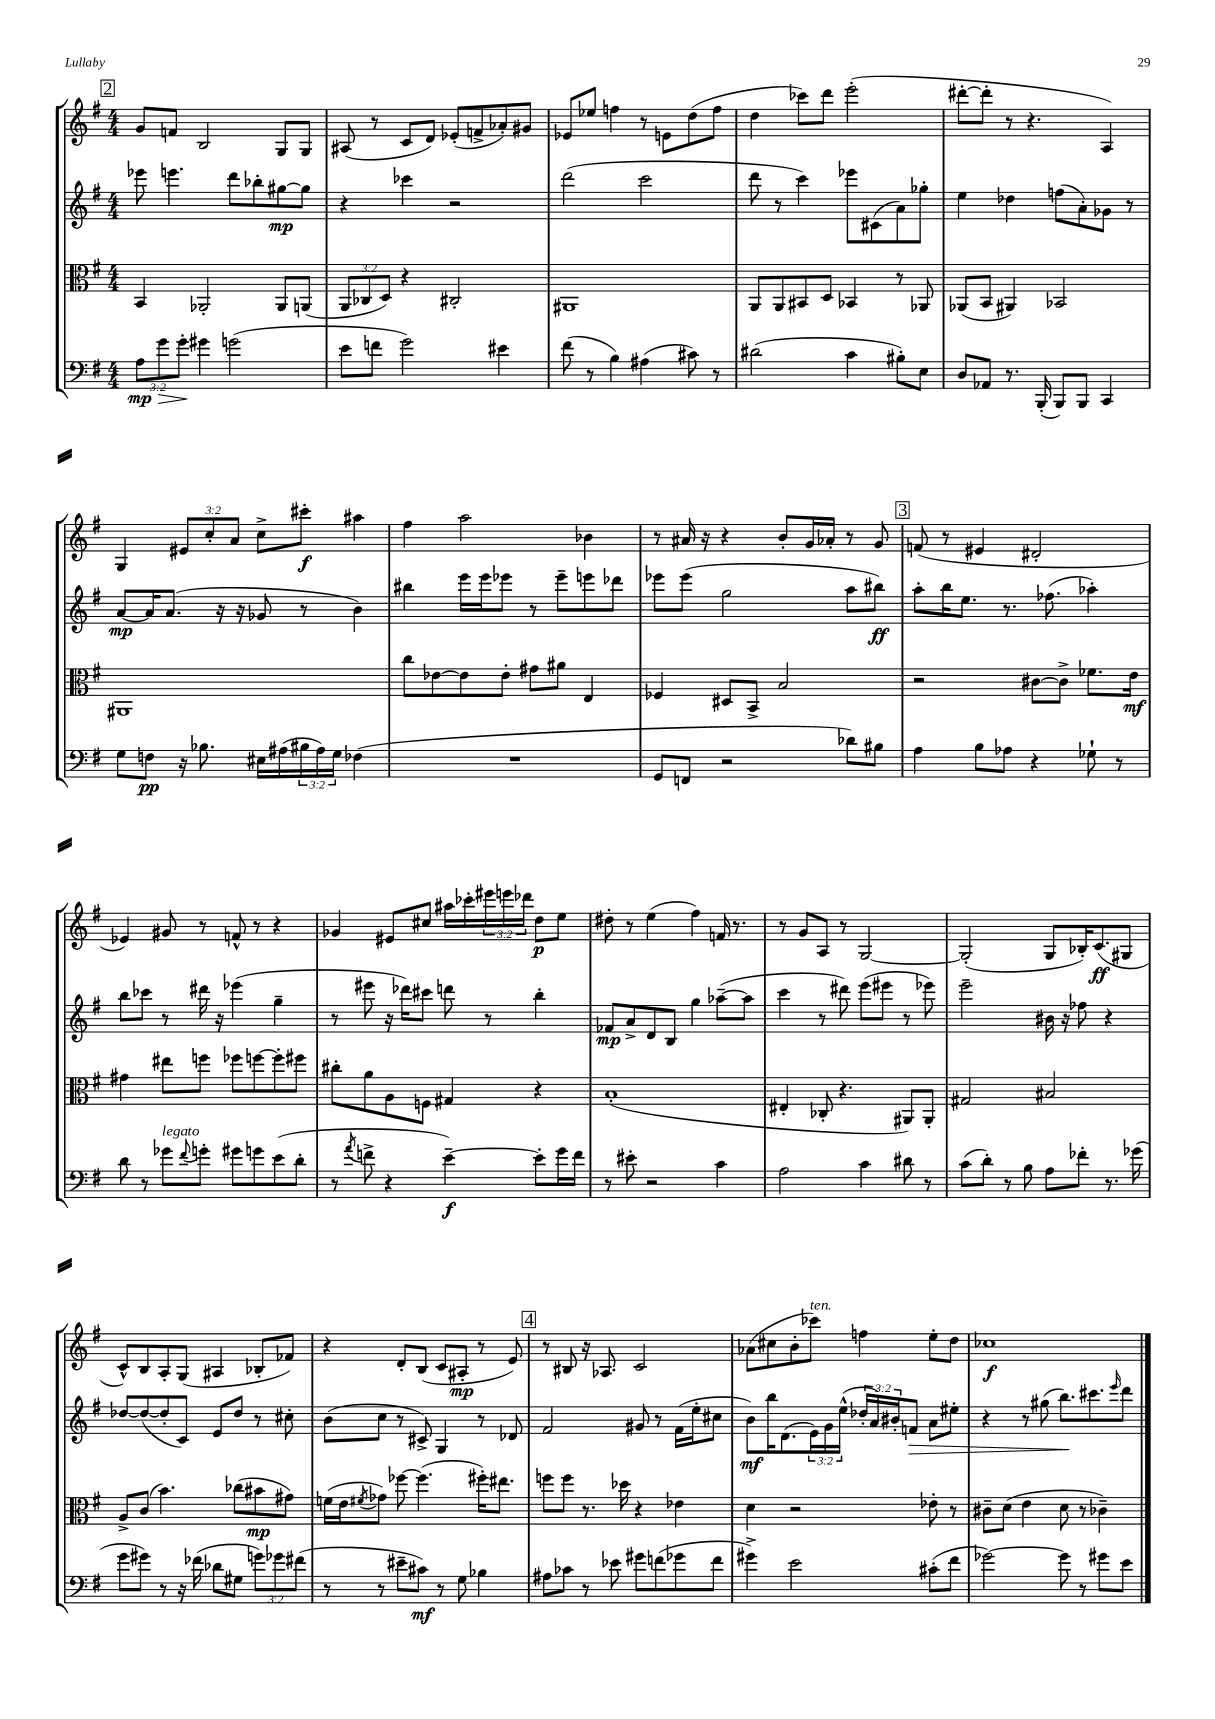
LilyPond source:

<<
\new StaffGroup <<
\new Staff = "s0" {
    \clef treble \key g \major \numericTimeSignature \time 4/4 \override Staff.TupletNumber.text = #tuplet-number::calc-fraction-text
    \mark \markup { \box "2" } g'8 f'8 b2 g8 g8 |
    ais8( r8 c'8 d'8) ees'8-.( f'8-> aes'8-.) gis'8 |
    ees'8 ees''8 f''4 r8 e'8 d''8( f''8 |
    d''4 ces'''8) d'''8 e'''2-.( |
    dis'''8~-. dis'''8-. r8 r4. a4) |
    g4 \tuplet 3/2 { eis'8 c''8-. a'8 } c''8-> cis'''8-.\f ais''4 |
    fis''4 a''2 bes'4 |
    r8 ais'16 r16 r4 b'8-. g'16 aes'16-. r8 g'8 |
    \mark \markup { \box "3" } f'8( r8 eis'4 dis'2-. |
    ees'4) gis'8 r8 f'8-^ r8 r4 |
    ges'4 eis'8 cis''8 ais''16 ces'''16-. \tuplet 3/2 { eis'''16 e'''16 des'''16 } d''8\p e''8 |
    dis''8-. r8 e''4( fis''4) f'16 r8. |
    r8 g'8 a8 r8 g2~ |
    g2-.( g8 bes16-.) c'8.\ff( gis8 |
    c'8-^) b8 a8-. g8( ais4 bes8-. fes'8) |
    r4 d'8-. b8( c'8 ais8-.\mp r8 e'8) |
    \mark \markup { \box "4" } r8 bis8 r16 aes8. c'2 |
    aes'8( cis''8 b'8-. ces'''8^\markup { \italic "ten." }) f''4 e''8-. d''8 |
    ces''1\f \bar "|." |
}
\new Staff = "s1" {
    \clef treble \key g \major \numericTimeSignature \time 4/4 \override Staff.TupletNumber.text = #tuplet-number::calc-fraction-text
    \mark \markup { \box "2" } ees'''8 e'''4. d'''8 bes''8-. gis''8~\mp gis''8 |
    r4 ces'''4 r2 |
    d'''2( c'''2 |
    d'''8 r8 c'''4) ees'''8 cis'8( a'8) ges''8-. |
    e''4 des''4 f''8( a'8-.) ges'8 r8 |
    a'8~\mp a'16 a'8.( r16 r16 ges'8 r8 b'4) |
    bis''4 e'''16 e'''16 ees'''8 r8 ees'''8-- e'''8 des'''8 |
    ees'''8 ees'''8( g''2 a''8 bis''8\ff) |
    \mark \markup { \box "3" } a''8-. b''16 e''8. r8. fes''8.( aes''4-.) |
    b''8 ces'''8 r8 dis'''16 r16 ees'''4( g''4-- |
    r8 eis'''8 r16 des'''16) cis'''8 d'''8 r8 b''4-. |
    fes'8\mp a'8-> d'8 b8 g''4 aes''8~--( aes''8 |
    c'''4 r8 dis'''8) e'''8( eis'''8 r8 ees'''8) |
    e'''2-- bis'16 r16 fes''8 r4 |
    des''8~ des''8~( des''8-. c'8) e'8 des''8 r8 cis''8-. |
    b'8( c''8 r8 cis'8->) g4 r8 des'8 |
    \mark \markup { \box "4" } fis'2 gis'8 r8 fis'16( e''16-. cis''8 |
    b'8\mf) b''16 d'8.( \tuplet 3/2 { e'16) g'16 e''16-^( } \tuplet 3/2 { des''16-. a'16) bis'16-. } f'8\> a'8 eis''8-. |
    r4 r8 gis''8( b''8.\!) cis'''8. \grace { e'''16 } d'''8 \bar "|." |
}
\new Staff = "s2" {
    \clef alto \key g \major \numericTimeSignature \time 4/4 \override Staff.TupletNumber.text = #tuplet-number::calc-fraction-text
    \mark \markup { \box "2" } b,4 aes,2-. aes,8 a,8( |
    \tuplet 3/2 { a,8 ces8 d8) } r4 cis2-. |
    ais,1 |
    a,8 a,8 bis,8 d8 bes,4 r8 aes,8 |
    aes,8( b,8 ais,4) bes,2 |
    ais,1 |
    c''8 ees'8~ ees'8 ees'8-. gis'8 ais'8 e4 |
    fes4 dis8 b,8-> b2 |
    \mark \markup { \box "3" } r2 cis'8~ cis'8-> fes'8. e'16\mf |
    gis'4 eis''8 f''8 fes''8 f''8~ f''8-. fis''8 |
    cis''8-. a'8 a8 f8 gis4 r4 |
    b1-.( |
    eis4-. ces8-. r4. ais,8) ais,8-. |
    gis2 bis2 |
    a8-> c'8( b'4.) ces''8( bis'8\mp gis'8) |
    f'16( e'16 \acciaccatura { fis'8 } ges'8) fes''8~ fes''4.( fis''16-.) eis''8. |
    \mark \markup { \box "4" } f''8 f''8 r8. des''16 r4 ees'4 |
    d'4 r2 ees'8-. r8 |
    cis'8-- d'8( e'4 d'8 r8 ces'4--) \bar "|." |
}
\new Staff = "s3" {
    \clef bass \key g \major \numericTimeSignature \time 4/4 \override Staff.TupletNumber.text = #tuplet-number::calc-fraction-text
    \mark \markup { \box "2" } \tuplet 3/2 { a8\mp\> g'8 g'8-.\! } gis'4 g'2( |
    e'8 f'8 g'2) eis'4 |
    fis'8( r8 b4) ais4( cis'8) r8 |
    dis'2( c'4 bis8-.) e8 |
    d8 aes,8 r8. b,,16-.( b,,8) b,,8 c,4 |
    g8 f8\pp r16 bes8. eis16 ais16( \tuplet 3/2 { bis16 ais16) g16 } fes4( |
    R1 |
    g,8 f,8 r2 des'8) bis8 |
    \mark \markup { \box "3" } a4 b8 aes8 r4 ges8-! r8 |
    d'8 r8 ges'8^\markup { \italic "legato" } \appoggiatura { fis'8 } g'8-. gis'8 g'8 e'8( d'8-. |
    r8 \acciaccatura { a'8 } f'8-> r4 e'4~--\f) e'8-. g'16 f'16 |
    r8 eis'8-. r2 c'4 |
    a2 c'4 dis'8 r8 |
    c'8( d'8-.) r8 b8 a8 fes'8-. r8. ges'16( |
    g'8 gis'8) r8 r16 fes'16( des'8 gis8 \tuplet 3/2 { g'8) ges'8 fis'8( } |
    r8 r8 eis'8-- cis'8\mf) r8 g8 bes4 |
    \mark \markup { \box "4" } ais8 ces'8 r8 ees'8 gis'8 f'8( ges'8 f'8 |
    gis'4->) e'2 cis'8-.( fis'8 |
    ges'2~) ges'8 r8 gis'8 e'8 \bar "|." |
}
>>
>>
\layout { \context { \Score \remove "Bar_number_engraver" } }
